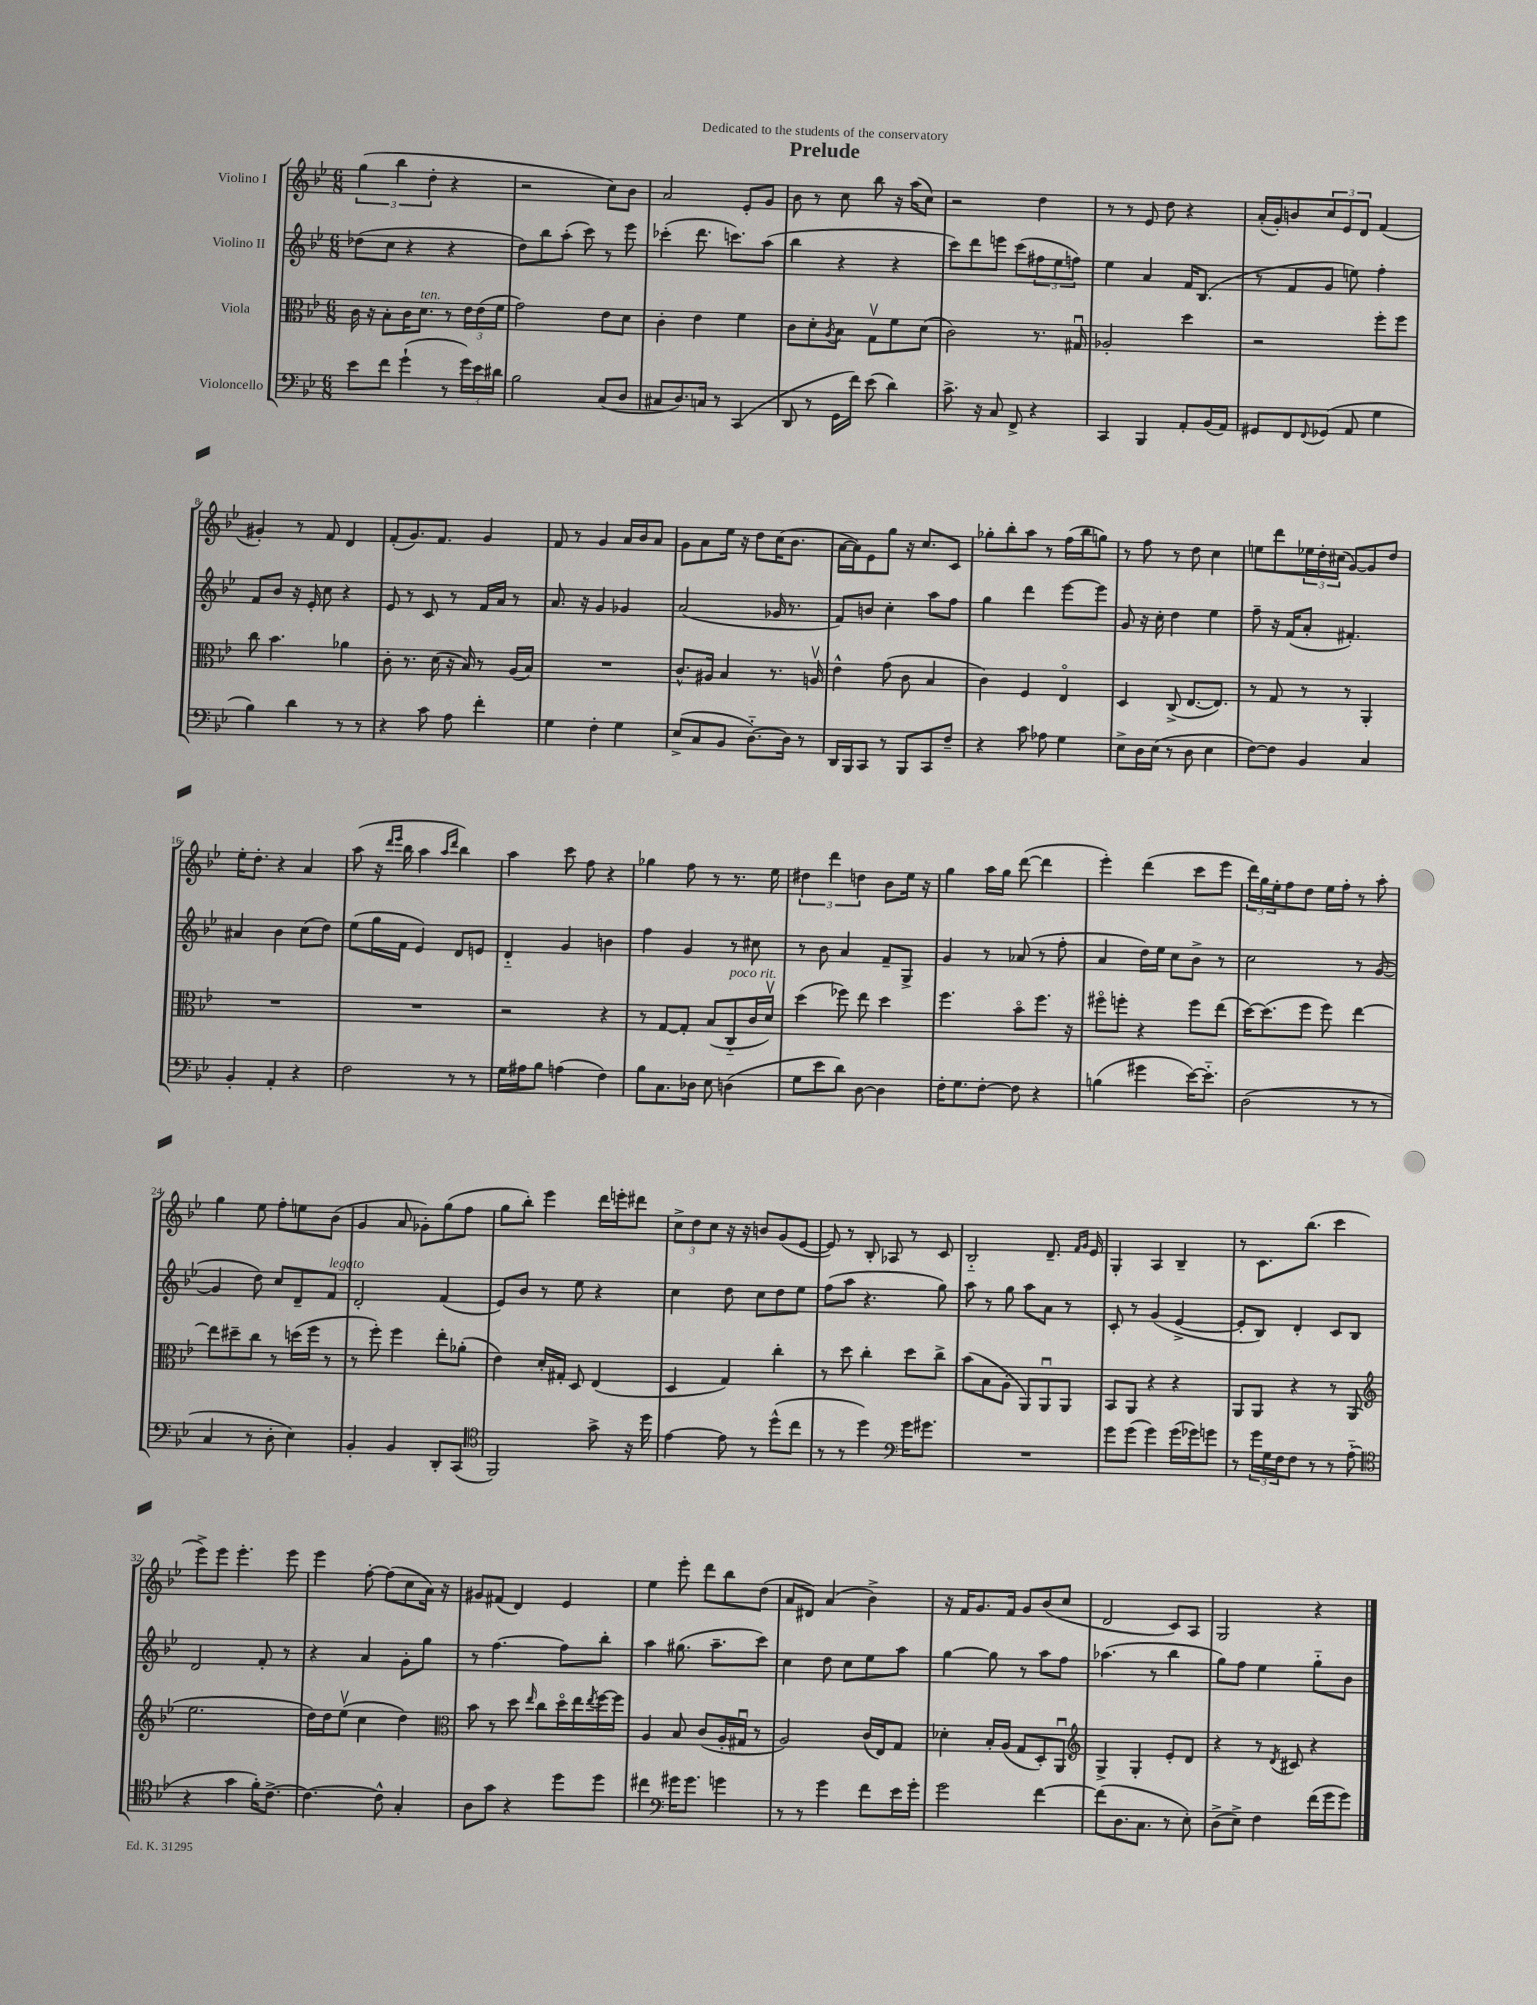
\header { title = "Prelude" dedication = "Dedicated to the students of the conservatory" }
<<
\new StaffGroup <<
\new Staff = "s0" \with { instrumentName = "Violino I" } {
    \clef treble \key bes \major \numericTimeSignature \time 6/8
    \tuplet 3/2 { g''4( bes''4 d''4-. } r4 |
    r2 c''8) bes'8 |
    a'2 ees'8-. g'8 |
    bes'8 r8 c''8 bes''8 r16 a''16( c''8) |
    r2 d''4 |
    r8 r8 ees'8 d''8 r4 |
    a'16-.( g'16-.) b'8 \tuplet 3/2 { c''8 ees'8 d'8 } f'4( |
    gis'4-.) r8 f'8 d'4 |
    f'8-.( g'8.) f'8. g'4 |
    f'8 r8 g'4 a'16 bes'16 a'8 |
    g'8 a'8 ees''16 r16 d''8 c''16( bes'8. |
    a'16~ a'16) ees'8 g''8 r16 c''8. c'8 |
    ges''8-. bes''8-. a''8 r8 f''16( bes''16 g''8) |
    r8 f''8 r8 d''8 c''4 |
    e''8 d'''8 \tuplet 3/2 { ees''16 d''16-. cis''16( } g'8~) g'8 d''8 |
    ees''16-. d''8.-. r4 a'4 |
    a''8( r16 \grace { d'''16 ees'''16 } bes''16 a''4 \grace { a''16 d'''16 } bes''4) |
    a''4 c'''8 f''8 r4 |
    ges''4 f''8 r8 r8. ees''16 |
    \tuplet 3/2 { dis''4 d'''4 d''4 } bes'8 ees''16 r16 |
    g''4 a''16 g''16 d'''8~( d'''4 |
    ees'''4-.) d'''4( c'''8 ees'''8 |
    \tuplet 3/2 { d'''16) g''16 ees''16-. } f''8 d''8 ees''16 f''16-. r8 a''8-. |
    g''4 ees''8 f''8-. e''8 bes'8( |
    g'4 a'8 ges'8-.) g''8( f''8 |
    g''8 bes''8-.) ees'''4 d'''16 e'''16-. dis'''8 |
    \tuplet 3/2 { c''8-> d''8 c''8 } r16 r16 b'8 g'8( ees'8~ |
    ees'8) r8 bes8-. aes8 r8 c'8 |
    bes2-_ d'8.-- \grace { f'16 g'16 } ees'16 |
    g4-. a4 bes4-- |
    r8 c'8. bes''8.( c'''4 |
    ees'''8->) ees'''8 ees'''4.-. ees'''8 |
    ees'''4 f''8~-. f''8( c''8 a'16) r16 |
    gis'8 fis'8( d'4) ees'4 |
    ees''4 ees'''8-. d'''8 bes''8 d''8( |
    a'8 dis'8) a'4( bes'4->) |
    r16 f'16 g'8. f'16 g'8 bes'8( c''8 |
    d'2 c'8) a8 |
    g2 r4 \bar "|." |
}
\new Staff = "s1" \with { instrumentName = "Violino II" } {
    \clef treble \key bes \major \numericTimeSignature \time 6/8
    des''8( c''8 r4 r4 |
    d''8) bes''8 a''8-.( c'''8) r8 ees'''8 |
    ces'''4-.( d'''8. c'''8.) a''8( |
    bes''4 r4 r4 |
    c'''8) d'''8 e'''8 c'''8( \tuplet 3/2 { fis''8 ees''8 f''8) } |
    ees''4 a'4 f'16 bes8.( |
    r8 f'8 g'8 e''8) f''4-. |
    f'8 bes'8 r16 ees'16-. c''8 r4 |
    ees'8 r8 c'8 r8 f'16 a'16 r8 |
    a'8. r16 g'4 ges'4 |
    a'2( ges'16 r8. |
    f'8) b'8 c''4-. a''8 f''8 |
    g''4 d'''4 ees'''8~ ees'''8 |
    g'8 r16 c''16-. d''4 ees''4 |
    f''8-- r16 f'16( a'8-. fis'4.-.) |
    ais'4 bes'4 c''8( d''8) |
    ees''8( g''16 f'16 ees'4) d'8 e'8 |
    d'4-_ g'4 b'4 |
    f''4 g'4 r8 cis''8 |
    r8 bes'8 a'4 f'8-- g8-> |
    g'4 r8 aes'8( r8 f''8-. |
    a'4 d''16) ees''16 c''8 bes'8-> r8 |
    c''2 r8 g'8~( |
    g'4 d''8) c''8 d'8-- f'8^\markup { \italic "legato" } |
    d'2-. f'4( |
    ees'8) bes'8 r8 ees''8 r4 |
    c''4 d''8 c''8 d''8 ees''8 |
    f''8( a''8 r4. g''8) |
    a''8 r8 g''8 a''8 a'8 r8 |
    c'8-. r8 g'4( ees'4~-> |
    ees'8-. bes8) d'4-. c'8 bes8 |
    d'2 f'8-. r8 |
    r4 a'4 g'8-. g''8 |
    r8 f''4.~ f''8 bes''8-. |
    a''4 gis''8.( a''8.-- c'''8) |
    c''4 d''8 c''8 ees''8 a''8 |
    g''4~ g''8 r8 a''8 f''8 |
    aes''4.( r8 bes''4 |
    g''8) f''8 ees''4 g''8-_ bes'8 \bar "|." |
}
\new Staff = "s2" \with { instrumentName = "Viola" } {
    \clef alto \key bes \major \numericTimeSignature \time 6/8
    c'16 r16 bes8-. c'16 d'8.^\markup { \italic "ten." } r8 \tuplet 3/2 { ees'16 ees'16( f'16 } |
    g'2) ees'8 d'8 |
    c'4-. ees'4 f'4 |
    c'8 d'8-. \acciaccatura { a8 } bes8 g8\upbow f'8 d'8( |
    c'2) r8. gis16\downbow |
    aes2-. d''4 |
    r2 f''8-. f''8 |
    c''8 bes'4. aes'4 |
    c'8-. r8. d'16( r16 bes16) r8 a16( bes16) |
    R2. |
    c'8.-^ ais16 bes4 r8. a16\upbow |
    ees'4-^ g'8( c'8 bes4 |
    c'4) f4 ees4\flageolet |
    d4 c8->( ees8.~ ees8.) |
    r8 g8 r8 r8 a,4-. |
    R2. |
    R2. |
    r2 r4 |
    r8 g8~ g8-. bes8( c8-_^\markup { \italic "poco rit." } c'16 d'16\upbow) |
    d''4( fes''8) ees''8 d''4 |
    f''4. bes'8\flageolet f''8. r16 |
    fis''8\flageolet f''8-. r4 f''8 ees''8( |
    d''16~) d''8.( f''8 f''8) ees''4~ |
    ees''8 dis''8-- c''8 r8 d''16( f''16 r8 |
    r8 f''8-.) f''4 ees''8-. aes'8-.( |
    ees'4) d'16-. gis16-. d8 ees4( |
    d4 g4) c''4-. |
    r8 d''8 c''4-. d''8 c''8-> |
    bes'8( bes8 a8-. a,8) a,8\downbow a,8 |
    bes,8 a,8 r4 r4 |
    a,8 a,8 r4 r8 a,8( |
    \clef treble ees''2. |
    d''16) d''16 ees''8\upbow( c''4 d''4) |
    \clef alto bes'8 r8 d''8 \grace { ees''16 } c''8 d''16\flageolet ees''16 \acciaccatura { ees''8 } f''16~ f''16 |
    a4 bes8 c'8( a16-. gis16\downbow r8 |
    a2) c'16( ees16) g8 |
    des'4-. bes16-. a16( g8 d8-.) a,8\downbow |
    \clef treble g4-> g4-. ees'8-. d'8 |
    r4 r8 \acciaccatura { d'8 } cis'8 r4 \bar "|." |
}
\new Staff = "s3" \with { instrumentName = "Violoncello" } {
    \clef bass \key bes \major \numericTimeSignature \time 6/8
    ees'8 f'8 g'4-!( r8 \tuplet 3/2 { g'16) ees'16 dis'16 } |
    bes2 c8( d8 |
    cis8 d8.) c16 r8 c,4( |
    d,8 r8 g,16 f'16) ees'8( d'4) |
    c'8.-> r16 c8 f,8-> r4 |
    c,4 bes,,4 a,8-. bes,16( a,16) |
    gis,8 f,8 \appoggiatura { f,8 } ges,8( a,8 g4 |
    bes4) d'4 r8 r8 |
    r4 c'8 a8 f'4-. |
    g4 f4-. g4 |
    ees8->( c8 bes,8 d8.~-_) d16 r8 |
    d,16 bes,,16 c,8 r8 bes,,8 c,8 f8-- |
    r4 c'8 aes8 g4 |
    ees8-> d16 ees16( r8 d8 ees4 |
    f8~) f8 bes,4 c4 |
    bes,4-. a,4-. r4 |
    f2 r8 r8 |
    g16 ais16 bes8 a4( f4) |
    bes8 c8. des16 ees8 d4( |
    g8 ees'8 d'8) d8~ d4 |
    f16-. g8. f8~-. f8 r4 |
    b4( gis'4 ees'16~) ees'8.-_ |
    d2( r8 r8 |
    c4 r8 d8-. ees4) |
    bes,4-. bes,4 d,8-. c,8( |
    \clef tenor f,2) g'8-> r16 d''16 |
    ees'4~ ees'8 r8 d''8-^( c''8 |
    r8 r8 d''4) \clef bass g'16 gis'8. |
    R2. |
    g'8 g'8( g'4) g'16( ges'16) g'8 |
    r8 \tuplet 3/2 { g'16 g16 f16 } f8 r8 r8 a8-_( |
    \clef tenor r4 g'4 f'16-.) c'8.~-> |
    c'4.~ c'8-^ g4-. |
    a8 g'8 r4 d''8 d''8 |
    cis''4 \clef bass gis'16 gis'8. g'4 |
    r8 r8 g'4 f'8 ees'16 g'16-. |
    g'2 f'4~ |
    f'8( d8. c8. r8 ees8-.) |
    d8->( ees8->) f4 f'16( g'16 g'8) \bar "|." |
}
>>
>>
